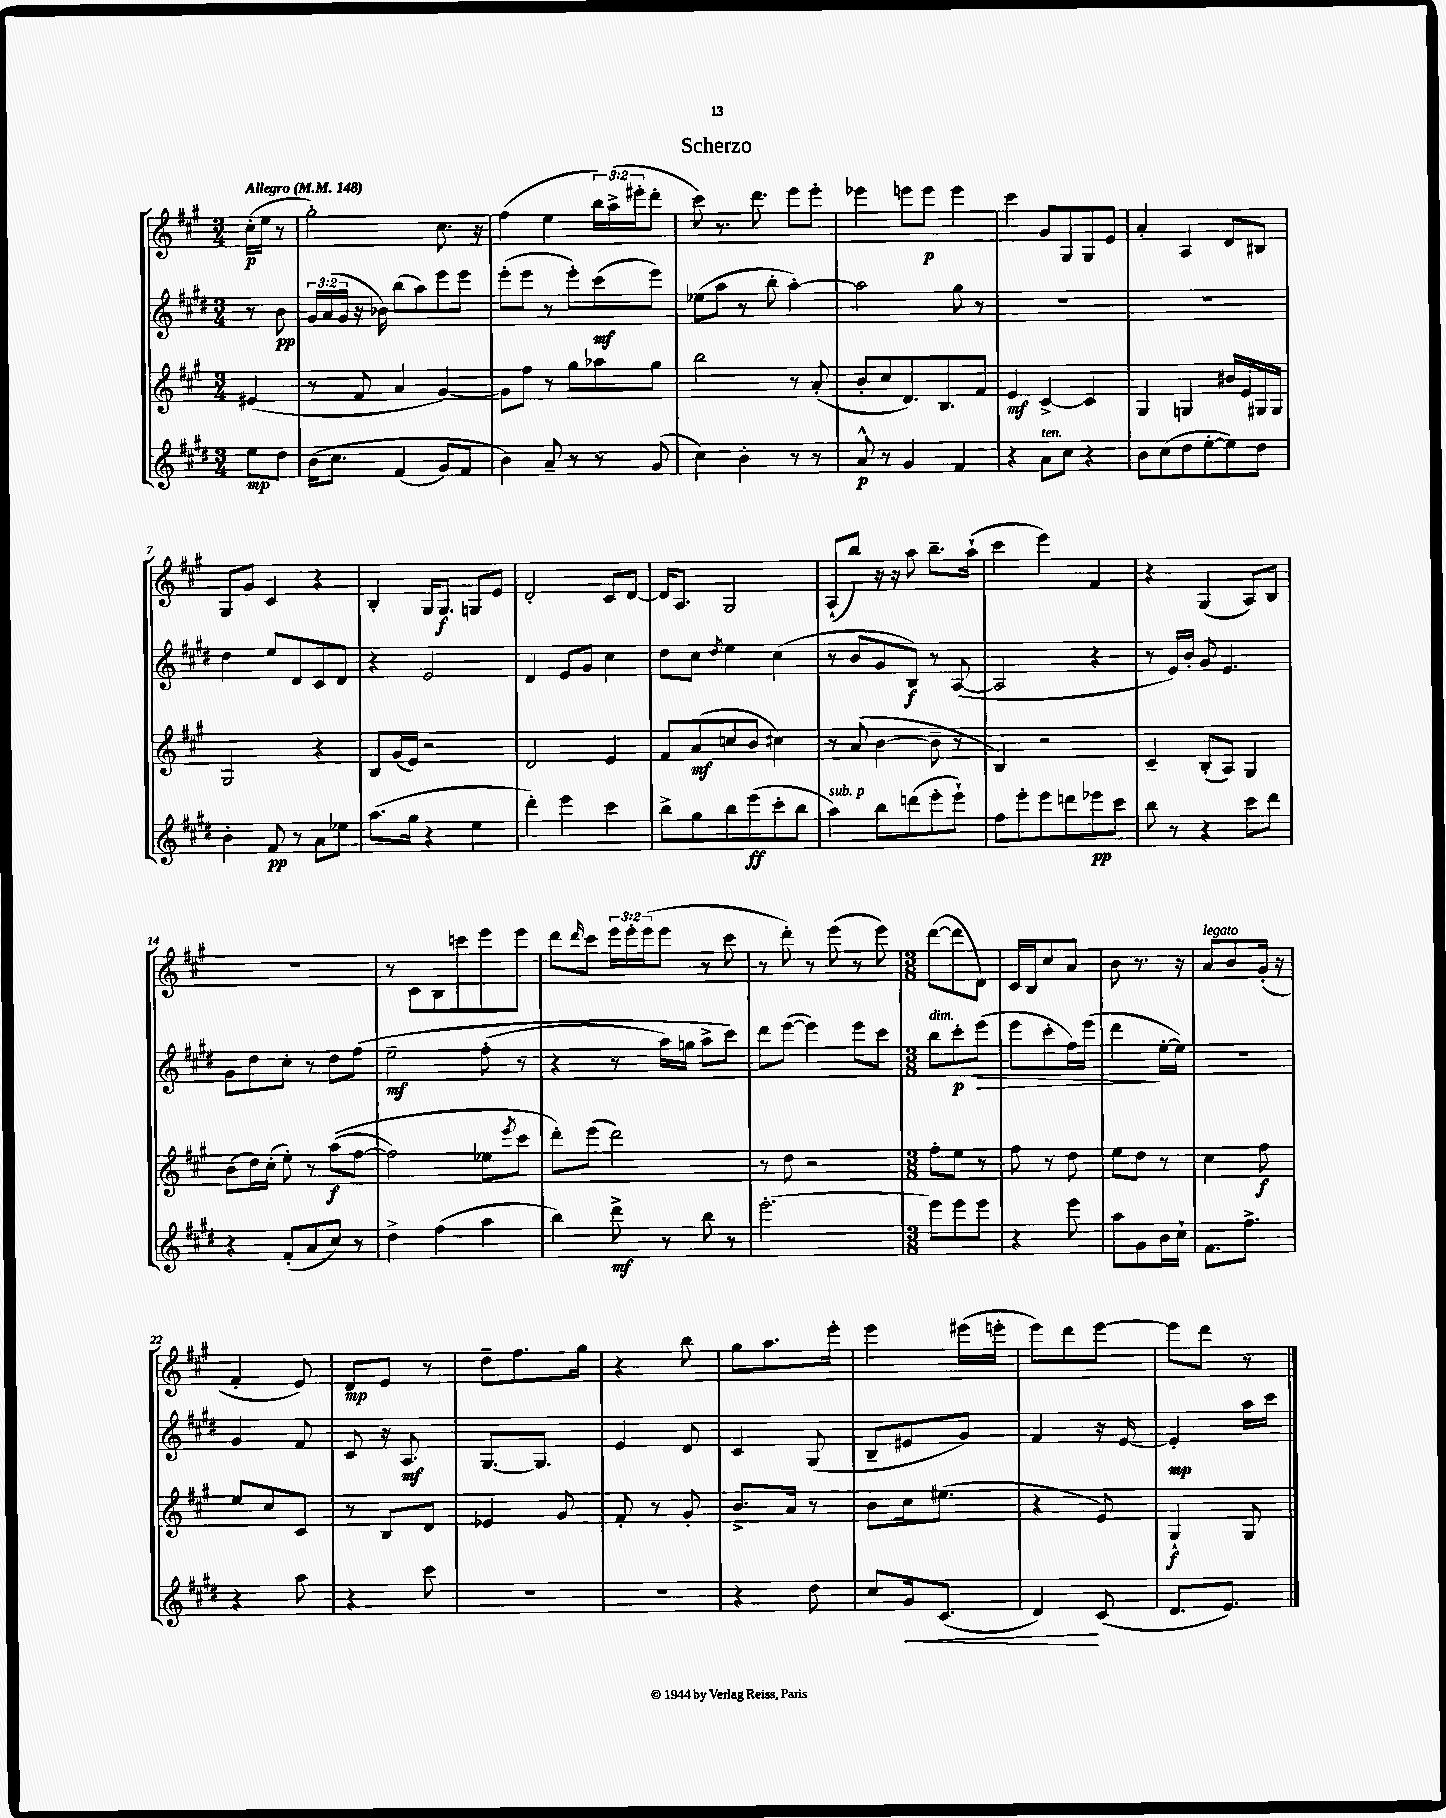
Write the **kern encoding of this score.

**kern	**kern	**kern	**kern
*staff4	*staff3	*staff2	*staff1
*clefG2	*clefG2	*clefG2	*clefG2
*k[f#c#g#d#]	*k[f#c#g#]	*k[f#c#g#d#]	*k[f#c#g#]
*M3/4	*M3/4	*M3/4	*M3/4
*MM148	*MM148	*MM148	*MM148
8ee	(4e#	8r	(16cc#'
.	.	.	16ee
8dd#	.	8b	8r
=	=	=	=
&(16b	8r	24g#	2gg#')
.	.	(24a	.
8.cc#	.	.	.
.	.	24g#	.
.	8f#	16r	.
.	.	16b-)	.
(4f#	4a	(8bb	.
.	.	8aa)	.
8g#)	[4g#)	8eee	8.cc#
8f#	.	8eee	.
.	.	.	16r
=	=	=	=
4b&)	8g#]	(8eee'	(4ff#
.	8ff#	8eee	.
8a~	8r	8r	4ee
8r	8gg#	8eee')	.
8r	8aa-	(8ccc#	24bb)
.	.	.	(24aa^
.	.	.	24eee#'
(8g#	8gg#	8eee)	8ddd'
=	=	=	=
4cc#)	2bb	(8ee-	8ccc#)
.	.	8aa	8.r
4b'	.	8r	.
.	.	.	8.ddd
.	.	8bb'	.
8r	8r	[4aa')	8eee
8r	(8a'	.	8eee'
=	=	=	=
8a^^	8b'	2aa]	4eee-
8r	8cc#	.	.
4g#	8.d)	.	8eee
.	.	.	8eee
.	8.B	.	.
4f#	.	8gg#	4eee
.	8f#	8r	.
=	=	=	=
4r	4e	2.r	4ccc#
8a	[4c#^	.	8g#
8cc#	.	.	8G#
4r	4c#]	.	8G#
.	.	.	8e
=	=	=	=
8b	4G#	2.r	4a'
(8cc#	.	.	.
8dd#	4G	.	4A
[8ee'	.	.	.
8ee])	16b#	.	8d
.	16e	.	.
8dd#	16G#	.	8B#
.	16G#	.	.
=	=	=	=
4b'	2G#	4dd#	8G#
.	.	.	8g#
8f#	.	8ee	4c#
8r	.	8d#	.
8a	4r	8c#	4r
8ee-	.	8d#	.
=	=	=	=
(8.aa	8B	4r	4B'
.	(16g#	.	.
16gg#	16e)	.	.
4r	2r	2e	16G#
.	.	.	8.G#
4ee	.	.	8G
.	.	.	8e
=	=	=	=
4ddd#')	2d	4d#	2d'
4eee	.	8e	.
.	.	8g#	.
4ccc#	4e	4cc#	8c#
.	.	.	[8d
=	=	=	=
8bb^	8f#	8dd#	16d]
.	.	.	8.A
8gg#	(8a	8cc#	.
.	.	8qdd#	.
8bb	8cc	4ee	2G#
(8eee	8b	.	.
8ccc#'	4cc#)	(4cc#	.
8bb	.	.	.
=	=	=	=
4aa)	8r	8r	(8A`
.	(8a	8b	8bb)
8bb	[4b	8g#	16r
.	.	.	16r
(8ddd	.	8B)	8aa
8eee'	8b~]	8r	8.bb~
8eee`)	8r	([8A	.
.	.	.	(16aa`
=	=	=	=
8ff#	4B)	2A]	4ccc#
8eee'	.	.	.
8eee	2r	.	4eee)
8ddd	.	.	.
8eee-	.	4r	4f#
8ccc#	.	.	.
=	=	=	=
8bb	4c#~	8r	4r
8r	.	16e)	.
.	.	16b'	.
4r	(8B'	8g#	(4G#
.	8A)	4.e	.
8ccc#	4G#	.	8A)
8ddd#	.	.	8B
=	=	=	=
4r	(8b	8g#	2.r
.	16dd)	8dd#	.
.	(16cc#'	.	.
(8f#'	8ee')	8cc#'	.
8a	8r	8r	.
8cc#)	&((8aa	8dd#	.
8r	[8ff#	&(8ff#	.
=	=	=	=
4dd#^	2ff#])	2ee~	8r
.	.	.	8c#
(4ff#	.	.	8B
.	.	.	8ccc
4aa	8ee-	(8ff#'	8eee
.	8qeee	.	.
.	8ccc#	8r	8eee
=	=	=	=
4bb)	8ddd'&)	4r	8ddd
.	.	.	16qqddd
.	(8eee	.	8ccc#
8ddd#^	2ddd)	8r	24eee
.	.	.	24eee'
.	.	.	(24eee
8r	.	16aa)	8eee
.	.	16gg	.
8bb	.	8aa^	8r
8r	.	8ccc#&)	8ccc#
=	=	=	=
[2.eee'	8r	8ddd#	8r
.	8dd	([8eee	8ddd')
.	2r	4eee])	8r
.	.	.	(8eee
.	.	8eee	8r
.	.	8ccc#	8eee)
=	=	=	=
*M3/8	*M3/8	*M3/8	*M3/8
8eee]	8ff#'	8bb	([8ddd
8eee	8ee	8ccc#'	8ddd]
8eee	8r	(8eee	8d)
=	=	=	=
4r	8ff#	8eee	16c#
.	.	.	16B
.	8r	8ccc#'	8cc#
8eee	8dd	16ff#)	8a
.	.	(16eee	.
=	=	=	=
8aa	8ee	4ddd#	8b
8g#	8dd	.	8.r
16b	8r	[16ee'	.
16cc#`	.	16ee])	16r
=	=	=	=
8.f#	4cc#	4.r	8a
.	.	.	8b
8.ff#^	.	.	.
.	8ff#	.	(16g#'
.	.	.	16r
=	=	=	=
4r	8ee	4g#	4f#'
.	8cc#	.	.
8aa	8c#	8f#	8e)
=	=	=	=
4r	8r	8c#	8d
.	8B	16r	8e
.	.	8.A	.
8ccc#	8d	.	8r
=	=	=	=
4.r	4e-	[8.G#	8dd~
.	.	.	8.ff#
.	.	8.G#]	.
.	8g#	.	.
.	.	.	16gg#
=	=	=	=
4.r	8f#'	4e	4r
.	8r	.	.
.	8g#'	8d#	8bb
=	=	=	=
4r	8.b^	4c#	8gg#
.	.	.	8.aa
.	16a	.	.
8dd#	8r	(8G#	.
.	.	.	16eee'
=	=	=	=
8cc#	8b	8B~	4eee
16g#	16cc#	8e#	.
(8.c#	(8.ee#	.	.
.	.	8g#)	(16eee#
.	.	.	16eee'
=	=	=	=
4d#)	4r	4f#	8eee)
.	.	.	8ddd
(8c#	8e)	16r	[8eee
.	.	[16e	.
=	=	=	=
8.d#	4G#`	4e']	8eee]
.	.	.	8ddd
8.e)	.	.	.
.	8G#	16aa	8r
.	.	16ccc#	.
==	==	==	==
*-	*-	*-	*-
